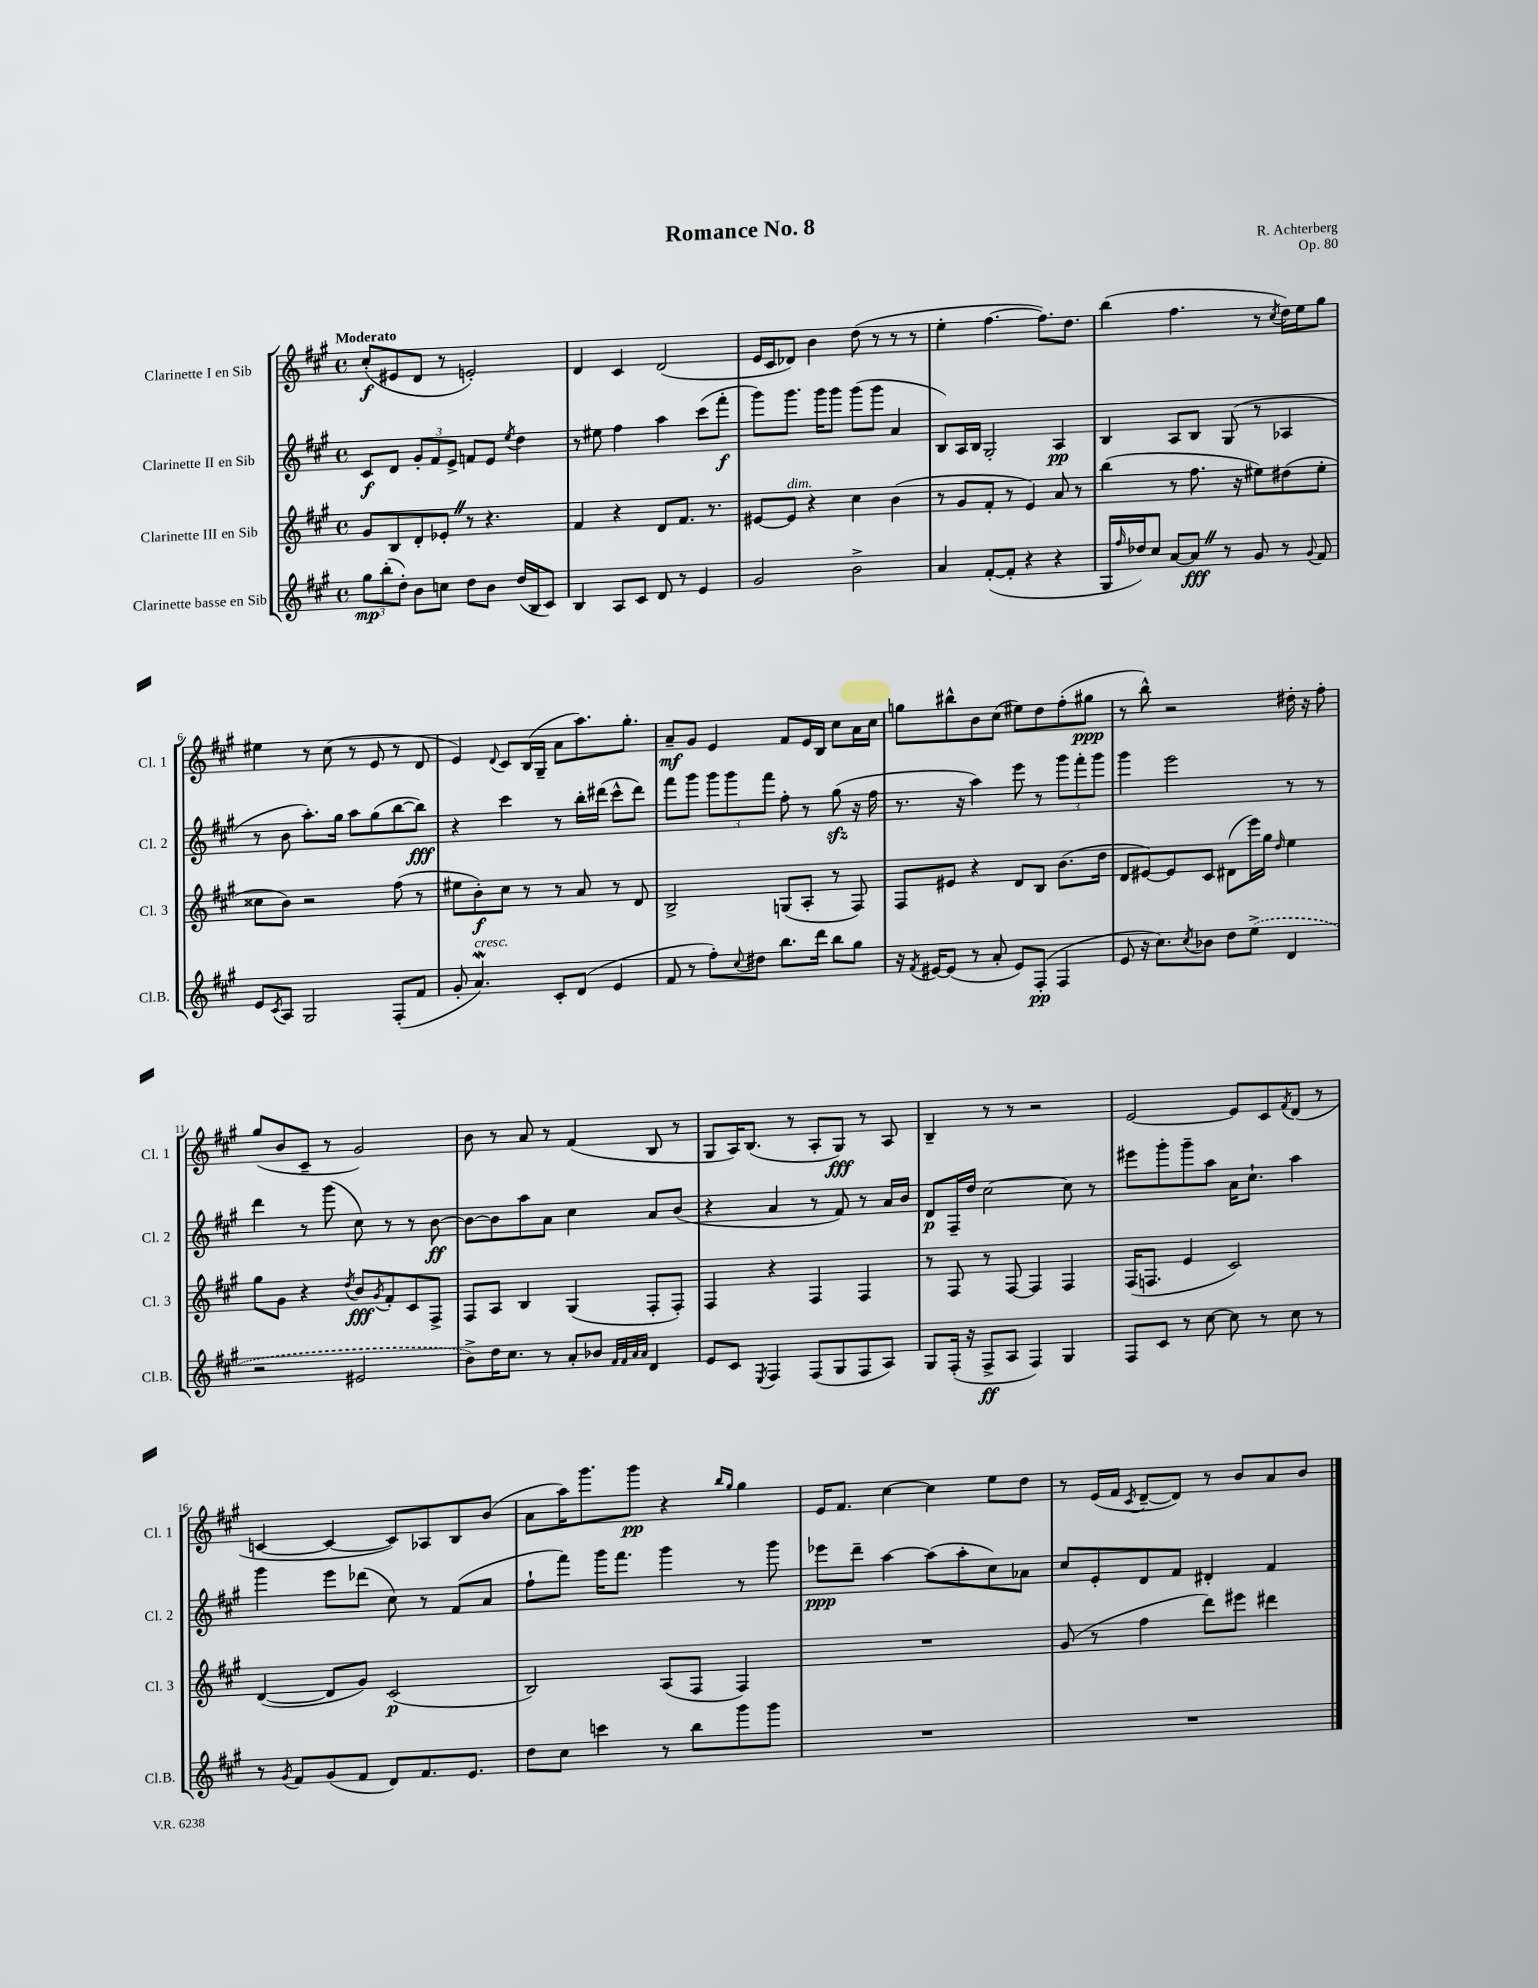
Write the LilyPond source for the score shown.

\header { title = "Romance No. 8" composer = "R. Achterberg" opus = "Op. 80" }
<<
\new StaffGroup <<
\new Staff = "s0" \with { instrumentName = "Clarinette I en Sib" shortInstrumentName = "Cl. 1" } {
    \clef treble \key a \major \defaultTimeSignature \time 4/4 \tempo "Moderato"
    cis''8-.\f( eis'8 d'8 r8 e'2-.) |
    d'4 cis'4 d'2( |
    e'16 cis'16 des'8) b'4 d''8( r8 r8 r8 |
    e''4-. fis''4.~ fis''8.) d''8. |
    b''4( fis''4. r8 \acciaccatura { cis''8 } d''16) e''16 gis''8 |
    eis''4 r8 cis''8( r8 e'8 r8 d'8 |
    e'4) \appoggiatura { d'8 } cis'8 b16( gis16-- a'8 a''8.) gis''8.-. |
    a'8--\mf gis'8 e'4 fis'8 e'16 b16 cis''8 a'16 cis''16 |
    g''8 bis''8-^ b'8 cis''8( eis''8) d''8 fis''8-.( gis''8\ppp |
    r8 b''8-^) r2 dis''16-. r16 fis''8-. |
    gis''8( b'8 cis'8-- r8 gis'2) |
    b'8 r8 a'8 r8 fis'4( b8 r8 |
    gis8 a16) b8.( r8 a8-. gis8\fff) r8 a8 |
    b4-- r8 r8 r2 |
    e'2~ e'8 cis'8 \acciaccatura { fis'8 } d'8( r8 |
    c'4~ c'4~ c'8) aes8 b8 b'8( |
    a'8 a''16) gis'''8. gis'''8\pp r4 \grace { b''16 gis''16 } gis''4 |
    e'16 fis'8. cis''4~ cis''4 e''8 d''8 |
    r8 e'16( fis'16 \acciaccatura { cis'8 } d'8~-- d'8) r8 b'8 a'8 b'8 \bar "|." |
}
\new Staff = "s1" \with { instrumentName = "Clarinette II en Sib" shortInstrumentName = "Cl. 2" } {
    \clef treble \key a \major \defaultTimeSignature \time 4/4
    cis'8\f d'8 \tuplet 3/2 { gis'8-. fis'8 e'8-> } f'8 e'8 \acciaccatura { e''8 } d''4 |
    r8 eis''8 fis''4 a''4 cis'''8( fis'''8-.\f |
    gis'''8) gis'''8. gis'''16 gis'''8 gis'''8( gis'''8 a'4 |
    b8) a16 b16 gis2-. a4\pp |
    b4 a8 b8 gis8( r8 aes4 |
    r8 b'8 a''8.-.) gis''16 a''8 gis''8( b''8~ b''8\fff) |
    r4 cis'''4 r8 b''16-. dis'''16( cis'''8-^ dis'''8) |
    fis'''8 gis'''8 \tuplet 3/2 { gis'''8 gis'''8 fis'''8 } fis''8-. r8 gis''8\sfz( r16 fis''16 |
    r8. r16 a''4) e'''8 r8 \tuplet 3/2 { gis'''8 fis'''8-. gis'''8 } |
    gis'''4 e'''2 r8 r8 |
    d'''4 r8 gis'''8( cis''8) r8 r8 b'8~\ff |
    b'8~ b'8 a''8 a'8 cis''4 a'8 b'8( |
    r4 a'4 r8 fis'8) r8 a'16 b'16 |
    d'8\p fis16-- d''16 cis''2~ cis''8 r8 |
    eis'''8 gis'''8-. gis'''8-- a''8 a'16 cis''8.-! a''4 |
    gis'''4 e'''8 des'''8( cis''8) r8 fis'8( a'8 |
    fis''8-! fis'''8) gis'''16 fis'''8. gis'''4 r8 gis'''8 |
    ees'''8\ppp d'''8-- a''4~ a''8( a''8-. cis''8) aes'8 |
    cis''8 e'8-. d'8 fis'8 dis'4-. fis'4 \bar "|." |
}
\new Staff = "s2" \with { instrumentName = "Clarinette III en Sib" shortInstrumentName = "Cl. 3" } {
    \clef treble \key a \major \defaultTimeSignature \time 4/4
    gis'8 b8 d'8-. ees'8-. \once \override BreathingSign.text = \markup { \musicglyph "scripts.caesura.straight" } \breathe r8 r4. |
    fis'4 r4 d'8 fis'8. r8. |
    eis'8~ eis'8^\markup { \italic "dim." } r4 cis''4 b'4( |
    r8 gis'8 fis'8-. r8 e'4) a'8 r8 |
    b''4( r8 fis''8. r16 eis''8) dis''8( eis''8-. |
    cisis''8 b'8) r2 fis''8( r8 |
    eis''8 b'8-.\f) cis''8 r8 r8 a'8 r8 d'8 |
    b2-> g8( a8-. r8 fis8) |
    fis8 eis'8 r4 d'8 b8 b'8.( d''16 |
    d'8 eis'8~) eis'8 cis'8 dis'8( e'''16) gis''16 \grace { d''16 } e''4 |
    gis''8 gis'8 r4 \acciaccatura { d''8 } b'8\fff \acciaccatura { gis'8 } fis'8-. cis'8 fis8-> |
    fis8 a8 b4 gis4( fis8-. fis8-.) |
    fis4 r4 fis4 fis4 |
    r8 fis8 r8 fis8~ fis4 fis4 |
    fis16( f8. e'4 cis'2) |
    d'4~( d'8 gis'8) cis'2\p( |
    b2) a8( fis8 fis4) |
    R1 |
    gis'8( r8 fis''4 d'''8) eis'''8 dis'''4 \bar "|." |
}
\new Staff = "s3" \with { instrumentName = "Clarinette basse en Sib" shortInstrumentName = "Cl.B." } {
    \clef treble \key a \major \defaultTimeSignature \time 4/4
    \tuplet 3/2 { gis''8\mp b''8-.( d''8-.) } b'8 c''8 d''8 b'8 d''16( b16 cis'8) |
    b4 a8 cis'8 d'8 r8 e'4 |
    gis'2 b'2-> |
    a'4 fis'8~-.( fis'8-. r4 r4 |
    gis16 \grace { fis''16 } des''16) cis''8 a'8~ a'8\fff \once \override BreathingSign.text = \markup { \musicglyph "scripts.caesura.straight" } \breathe r8 gis'8 r8 \appoggiatura { gis'8 } fis'8 |
    e'8 \acciaccatura { cis'8 } a8 gis2 fis8-.( fis'8 |
    gis'8-. a'4.\mordent^\markup { \italic "cresc." }) cis'8-. d'8( e'4 |
    fis'8 r8 fis''8-.) \appoggiatura { cis''8 } dis''8 b''8. d'''16 b''8 gis''8 |
    r16 \acciaccatura { fis'8 } eis'16~ eis'8( r8 a'8-. eis'8) fis8-.\pp( fis4 |
    e'8 r16 cis''8.) \acciaccatura { cis''8 } bes'8 d''8 \once \slurDashed e''8->( d'4 |
    r2 eis'2 |
    b'8->) d''16 cis''8. r8 a'8-. bes'8 \grace { fis'32 fis'32 a'32 a'32 } d'4 |
    e'8 cis'8 \acciaccatura { e8 } fis4 fis8( gis8 fis8 a8) |
    gis8 fis16-.( r16 fis8->\ff a8 fis4) gis4 |
    fis8 cis'8 r8 cis''8~ cis''8 r8 cis''8 r8 |
    r8 \acciaccatura { gis'8 } fis'8 gis'8( fis'8 d'8) fis'8. e'8. |
    d''8 cis''8 c'''4 r8 b''8 gis'''8 gis'''8 |
    R1 |
    R1 \bar "|." |
}
>>
>>
